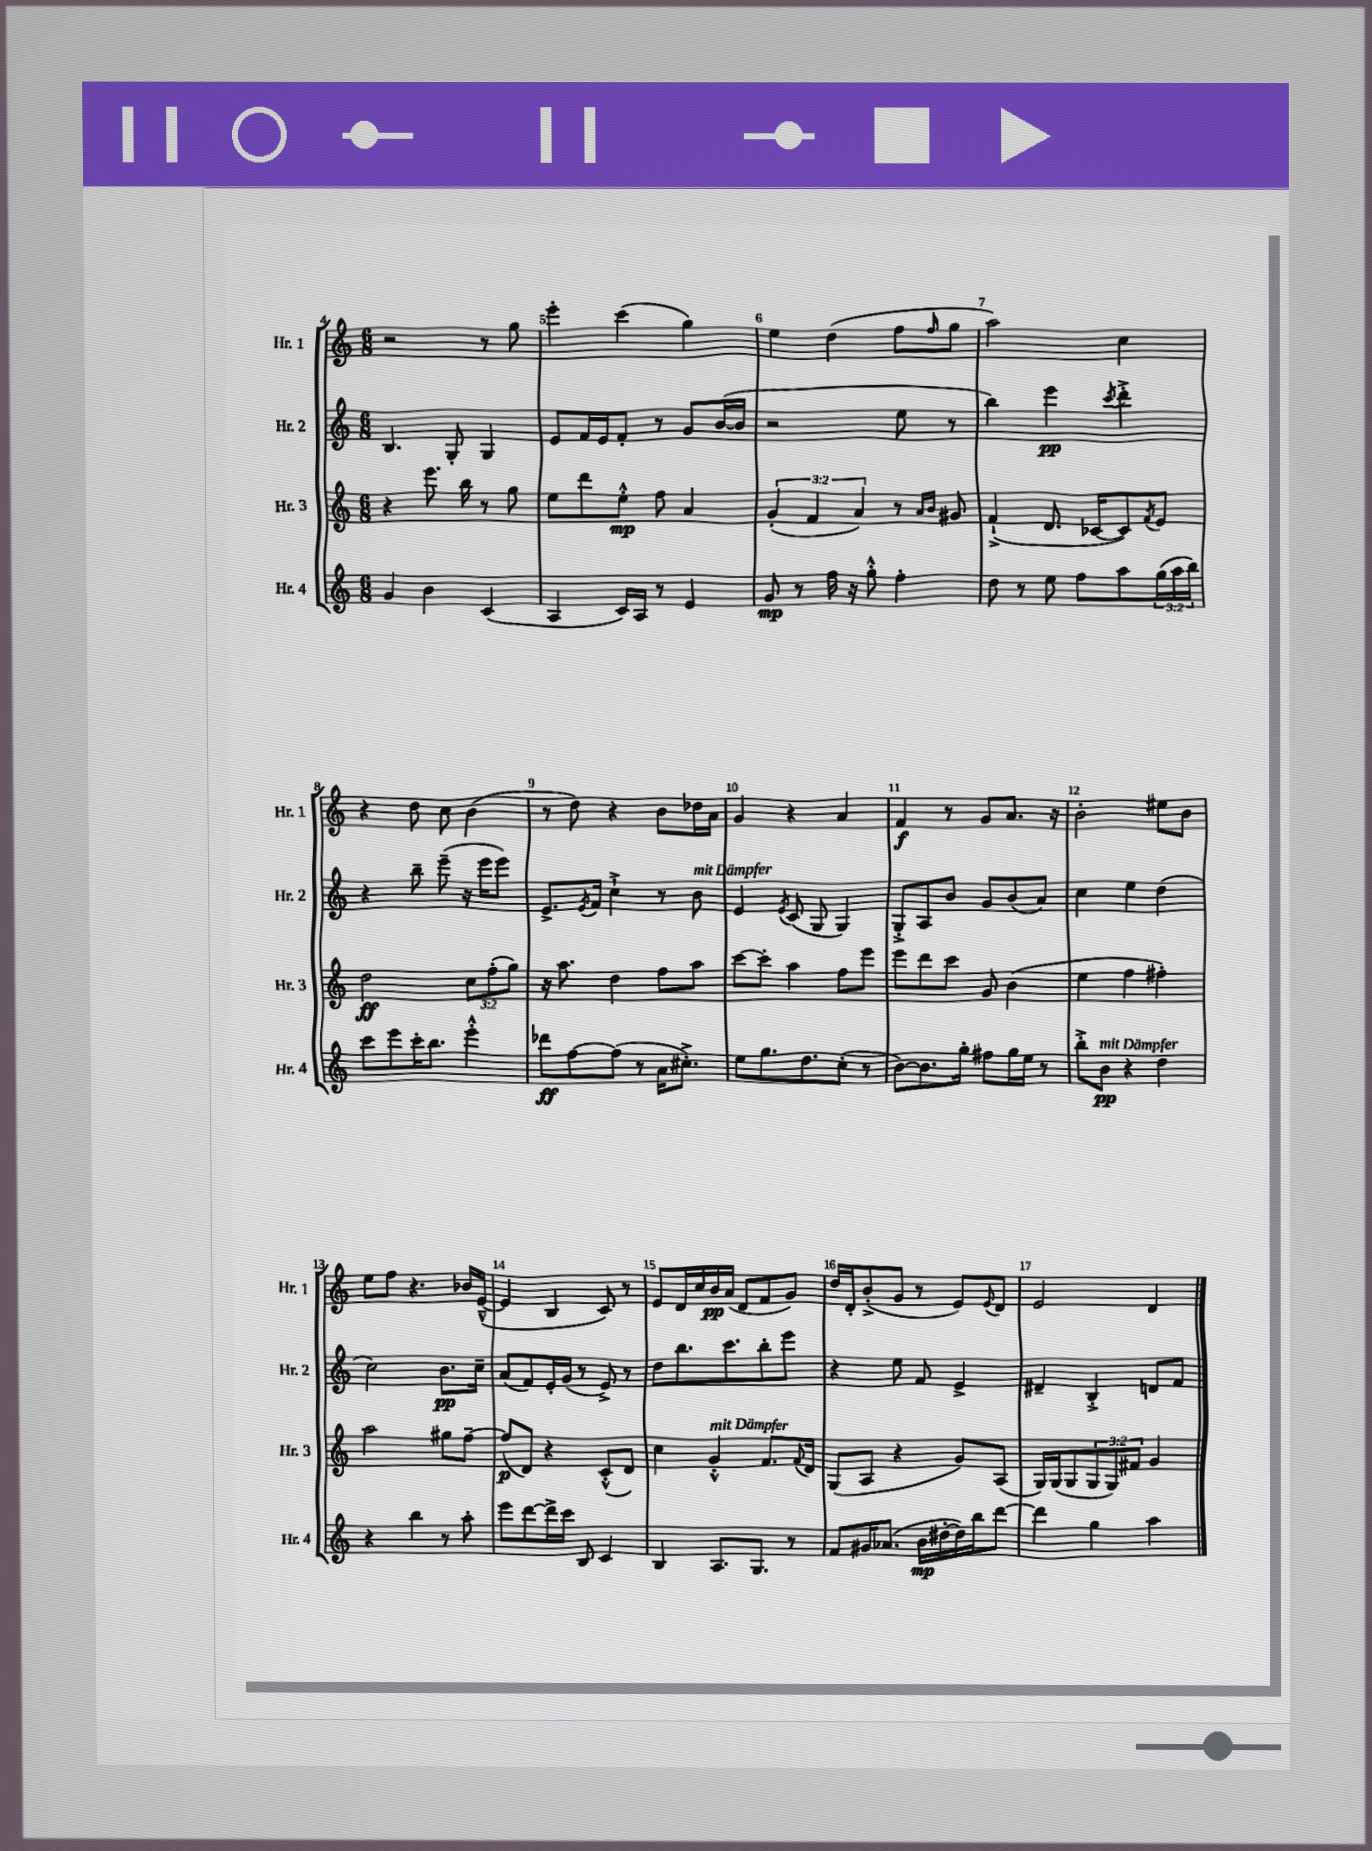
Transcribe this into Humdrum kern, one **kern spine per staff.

**kern	**kern	**kern	**kern
*staff4	*staff3	*staff2	*staff1
*clefG2	*clefG2	*clefG2	*clefG2
*k[]	*k[]	*k[]	*k[]
*M6/8	*M6/8	*M6/8	*M6/8
4g/	4r	4.B/	2r
4b\	8.eee\	.	.
.	.	8G'/	.
.	16bb\	.	.
(4c/	8r	4G/	8r
.	8gg\	.	8gg\
=	=	=	=
4A/	8ee\L	8e/L	4eee'\
.	8ddd\	16f/L	.
.	.	16e/J	.
16c/LL)	8ee'^^\J	8f'/J	(4ccc\
16A/JJ	.	.	.
8r	8ff\	8r	.
4e/	4a/	8g/L	4gg\)
.	.	([16b/L	.
.	.	16b/]JJ	.
=	=	=	=
8g/	(6g'/	2r	4ee\
8r	.	.	.
.	6f/	.	.
16ff\	.	.	(4dd\
16r	.	.	.
.	6a/)	.	.
8gg'^^\	.	.	.
4ff'\	8r	8ee\	8ff\L
.	16qqa/LL	.	.
.	16qqb/JJ	.	16qqff/
.	8g#/	8r	8gg\J
=	=	=	=
8dd\	(4f`^/	4bb\)	2aa\)
8r	.	.	.
8ee\	8.d/	4eee\	.
8ff\L	.	.	.
.	[16c-/LK	.	.
.	.	8qccc/	.
8aa\	8c-/])	4ddd'^\	4cc\
.	8qf/	.	.
(24gg\L	8e/J	.	.
24aa\	.	.	.
24bb\JJ)	.	.	.
=	=	=	=
8ccc\L	2dd\	4r	4r
8eee\	.	.	.
16ccc'\K	.	8bb~\	8dd\
8.bb\J	.	.	.
.	.	(8eee~\	8cc\
4eee'^^\	12cc\L	16r	(4b\
.	.	16eee\LK	.
.	(12ff'\	.	.
.	.	8eee\J)	.
.	12gg\J)	.	.
=	=	=	=
8ddd-\L	16r	8.e^/L	8r
.	8.aa\	.	.
[8ff\	.	.	8dd\)
.	.	8qe/	.
.	.	16f/Jk	.
(8ff\]J	4dd\	4cc`^\	4r
8r	.	.	.
16a\LK	8ff\L	8r	8b\L
8.cc#'^\J)	.	.	.
.	8aa\J	8b\	16dd-\L
.	.	.	16a\JJ
=	=	=	=
8ee\L	[8ccc\L	4e/	4g/
8.gg\	8ccc'\]J	.	.
.	.	8qe/	.
.	4aa\	(8c/	4r
8.dd\	.	.	.
.	.	8G/	.
(8cc'\J	8ff\L	4G/)	4a/
8r	8eee\J	.	.
=	=	=	=
[8b\L)	8eee\L	8G'^/L	4f/
8.b\]	8ddd\	8A/	.
.	8ccc\J	8b/J	8r
16gg'\Jk	.	.	.
8ff#\L	8g/	8g/L	8g/L
16gg\L	(4b\	(8b/	8.a/J
16ee\JJ	.	.	.
8r	.	8a/J)	.
.	.	.	16r
=	=	=	=
8bb'^\L	4ee\	4cc\	2b'\
8b\J	.	.	.
4r	4ff\	4ee\	.
4dd\	4ff#'\)	(4dd\	8ee#\L
.	.	.	8b\J
=	=	=	=
4r	2aa\	2cc\)	8ee\L
.	.	.	8ff\J
4bb\	.	.	4.r
8r	8gg#\L	8.b\L	.
8aa'\	[8ff~\J	.	16b-/LL
.	.	16cc~\Jk	([16e~^^/JJ
=	=	=	=
8eee\L	(8ff/]L	(8a/L	4e/]
[8ddd\	8d/J)	8f/)	.
16ddd^\]L	4r	16e'/L	4B/
16ccc\JJ	.	(16g/JJ	.
8B/	.	8r	.
4c/	(8c'^^/L	8e^/)	8c/)
.	8d/J)	8r	8r
=	=	=	=
4B/	4cc\	8dd\L	8e/L
.	.	8.bb\	16d/L
.	.	.	16cc/
8.A/L	4g'^^/	.	16b/
.	.	8.ccc\	(16a/JJ
.	.	.	8d/L
8.G/J	.	.	.
.	8.f/L	8bb'\	8f/
8r	.	8eee\J	8g/J)
.	8qqf/	.	.
.	16d/Jk	.	.
=	=	=	=
8f/L	(8G/L	4r	16dd/LL
.	.	.	16d'/J
16g#/K	8A/J	.	(8b'^/
(8.a-/J	.	.	.
.	4r	8ee\	8g/J
16b\LL	.	8f/	8r
[16dd#'\	.	.	.
16dd#\])	8g/L)	4e^/	8e/L)
16bb\J	.	.	.
.	.	.	8qqe/
[8ddd\J	(8A/J	.	8d/J
=	=	=	=
4ddd\]	16G/LL)	4d#~/	2e/
.	(16G/J	.	.
.	8G/	.	.
4gg\	12G/	4B'^/	.
.	12G/)	.	.
.	12f#/J	.	.
4aa\	4g/	8d/L	4d/
.	.	8f/J	.
==	==	==	==
*-	*-	*-	*-
